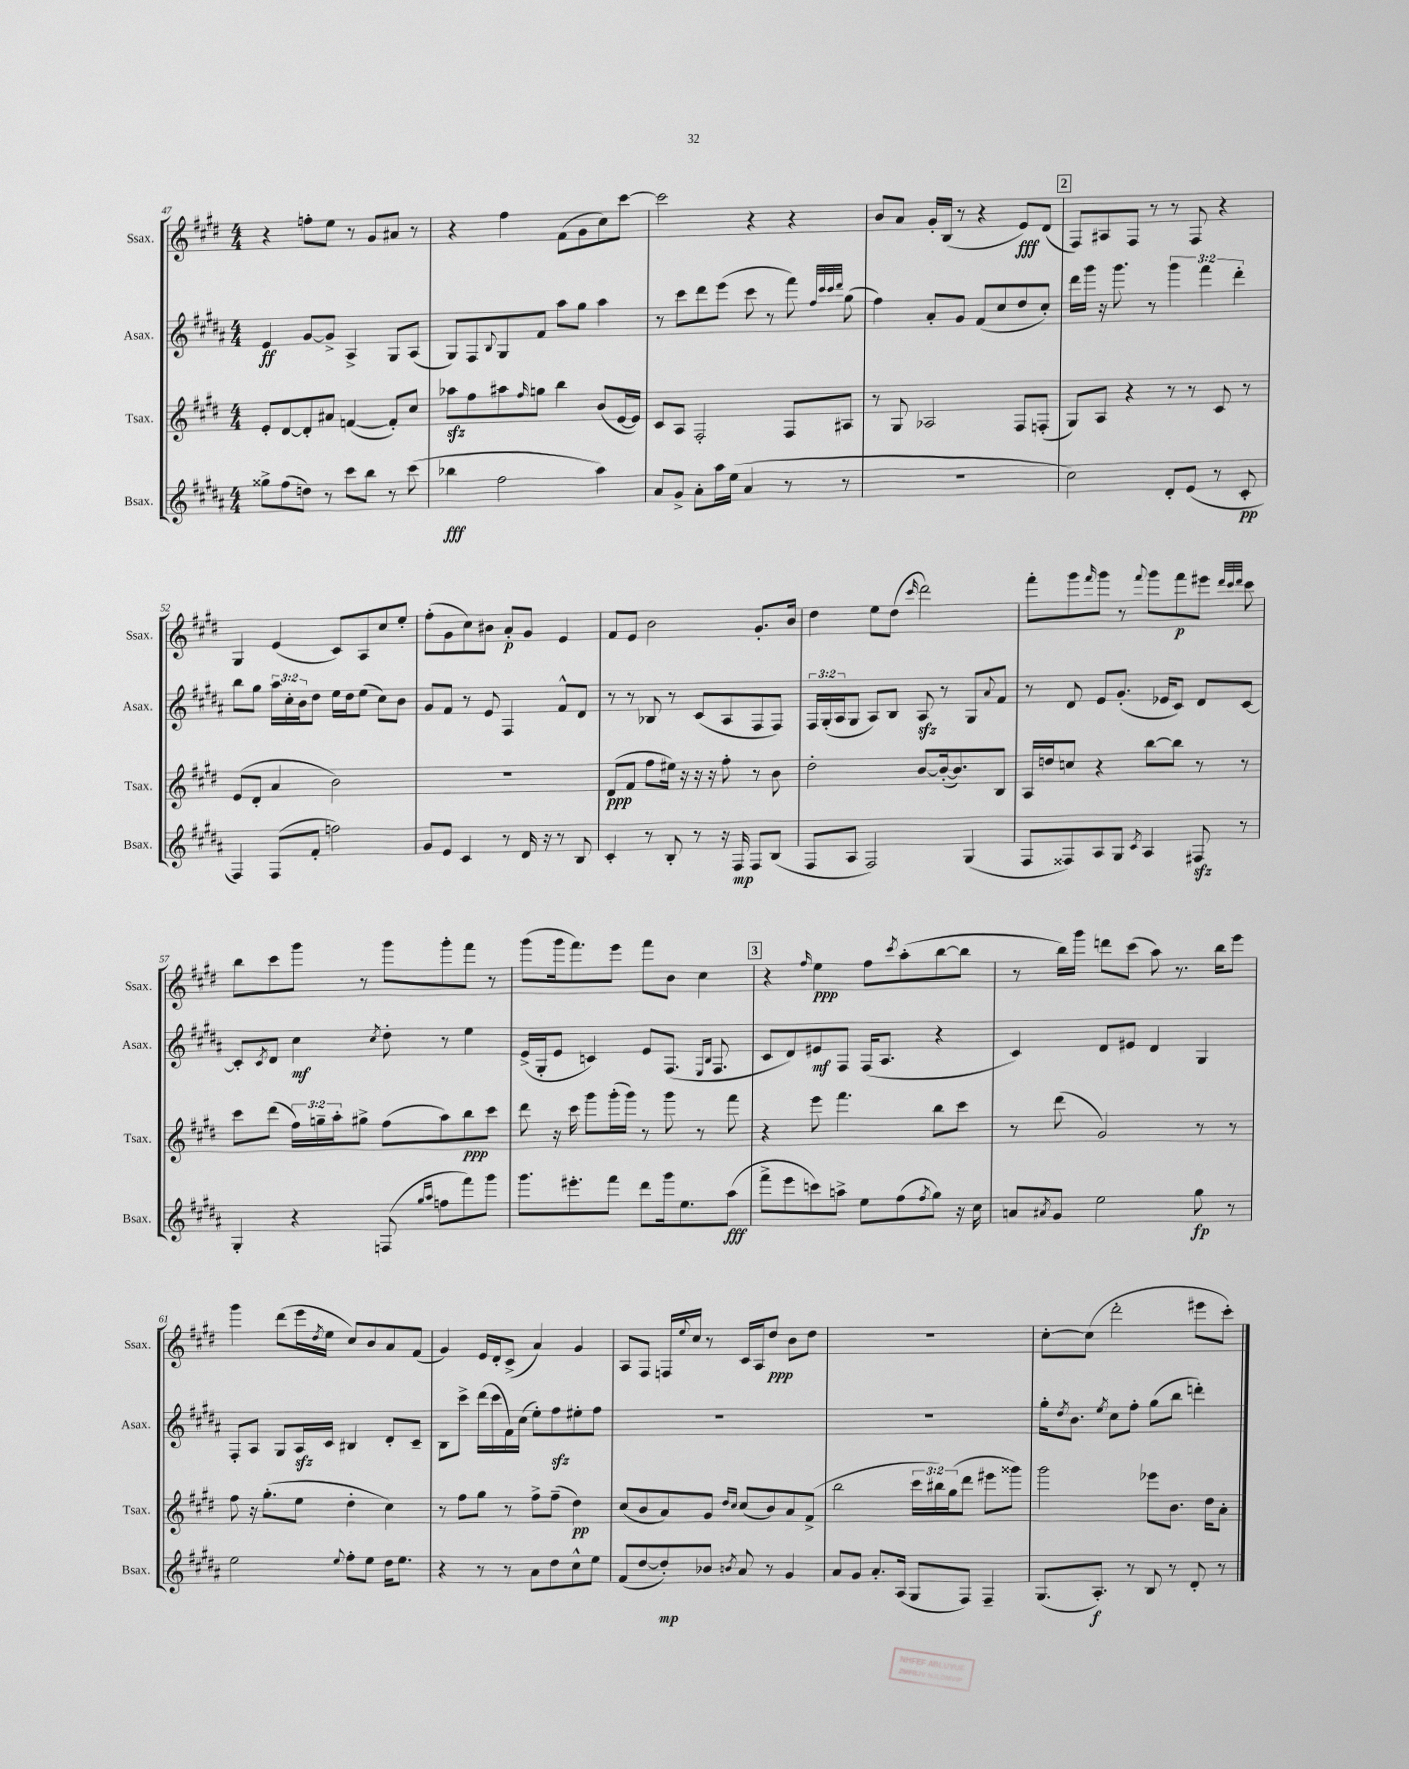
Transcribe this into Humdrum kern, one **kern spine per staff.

**kern	**kern	**kern	**kern
*staff4	*staff3	*staff2	*staff1
*clefG2	*clefG2	*clefG2	*clefG2
*k[f#c#g#d#a#]	*k[f#c#g#d#]	*k[f#c#g#d#a#]	*k[f#c#g#d#]
*M4/4	*M4/4	*M4/4	*M4/4
8gg##^\L	8e'/L	4e/	4r
(8ff#\	[8d#/	.	.
8dd\J)	8d#'/]	[8g#/L	8ff'\L
8r	8a#/J	8g#^/]J	8ee\J
8ccc#\L	([4f/	4A#^/	8r
8bb\J	.	.	8g#/L
8r	8f'/]L)	8G#/L	8a#/J
(8ccc#\	8cc#/J	(8A#/J	8r
=	=	=	=
4bb-\	8aa-\L	8G#/L)	4r
.	8ff#\	8F#/	.
.	.	8qqB/	.
2ff#\	8aa#\	8G#/	4ff#\
.	16qqff#/	.	.
.	8gg\J	8f#/J	.
.	4bb\	8aa#\L	(8f#\L
.	.	8gg#\J	8g#\
4aa#\)	(8b/L	4aa#\	8cc#\)
.	[16e/L	.	[8ccc#\J
.	16e/]JJ)	.	.
=	=	=	=
8a#/L	8c#/L	8r	2ccc#\]
8g#^/J	8A/J	8ccc#\L	.
8a#'\L	2F#'/	8ddd#\	.
16aa#\L	.	(8eee\J	.
(16ee\JJ	.	.	.
4a#/	.	8ccc#\	4r
.	.	8r	.
8r	8F#/L	8fff#\)	4r
.	.	32qqff#/LLL	.
.	.	32qqccc#/	.
.	.	32qqccc#/	.
.	.	32qqddd#/JJJ	.
8r	8A#/J	(8gg#\	.
=	=	=	=
1r	8r	4ff#\)	8b/L
.	8G#/	.	8a/J
.	2A-/	8a#'/L	16g#'/LL
.	.	.	(16B/JJ
.	.	8g#/J	8r
.	.	(8f#/L	4r
.	.	8cc#/	.
.	8F#/L	8dd#/	8e/L)
.	(8F'/J	8cc#'/J)	(8d#/J
=	=	=	=
2cc#\)	8G#/L)	16ddd#\LL	8F#/L)
.	.	16ggg#\JJ	.
.	8A/J	16r	8A#/
.	.	8.ggg#\	.
.	4r	.	8F#/J
.	.	8r	8r
8d#'/L	8r	6ggg#\	8r
(8e/J	8r	.	8F#/
.	.	6fff#\	.
8r	8c#/	.	4r
.	.	6ddd#'\	.
8c#'/	8r	.	.
=	=	=	=
4F#/)	(8e/L	8bb\L	4G#/
.	8d#'/J	8gg#\J	.
(8F#/L	4a/	24aa#\LL	(4e/
.	.	24cc#'\	.
.	.	24b\J	.
8f#'/J	.	8dd#\J	.
2ff\)	2b\)	16ee\LL	8c#/L)
.	.	16dd#\J	.
.	.	(8ee\J	8A/
.	.	8cc#\L)	8cc#/
.	.	8b\J	8ee'/J
=	=	=	=
8g#/L	1r	8g#/L	(8ff#'\L
8e/J	.	8f#/J	8g#\
4c#/	.	8r	8cc#\)
.	.	8e/	8b#\J
8r	.	4F#/	8a'/L
16d#/	.	.	8g#/J
16r	.	.	.
8r	.	8f#^^/L	4e/
8B/	.	8d#/J	.
=	=	=	=
4c#'/	(8d#/L	8r	8f#/L
.	8f#/J	8r	8e/J
8r	8ff#\L	8B-/	2b\
8B'/	16ee#\Jk)	8r	.
.	16r	.	.
8r	16r	(8c#/L	.
.	16r	.	.
16r	8ff#'\	8A#/	.
16F#/	.	.	.
8F#/L	8r	8F#/	8.g#'/L
(8B/J	8b\	8F#/J)	.
.	.	.	16b/Jk
=	=	=	=
8F#/L	2dd#'\	24F#/LL	4dd#\
.	.	(24G#'/	.
.	.	24A#/J	.
8A#/J	.	8G#/J	.
2F#/)	.	8A#/L)	8ee\L
.	.	8B/J	(8dd#\J
.	.	.	16qqccc#/
.	[8b/L	8A#/	2ddd#\)
.	(16b'/_k	8r	.
.	8.b/])	.	.
(4G#/	.	8G#/L	.
.	.	8qqa#/	.
.	8B/J	8f#/J	.
=	=	=	=
8F#/L	16A/LL	8r	8fff#'\L
.	16dd/J	.	.
8F##/)	8cc/J	8d#/	8ggg#\
.	.	.	16qqfff#/
8A#/	4r	8e/L	8ggg#\J
8G#/J	.	(8.g#'/J	8r
8qc#/	.	.	8qqfff#/
4A#/	[8bb\L	.	8ggg#\L
.	.	16e-/LK	.
.	8bb\]J	8c#/J)	8fff#\
8F#/	8r	8d#/L	8eee#\J
.	.	.	32qqddd#/LLL
.	.	.	32qqccc#/
.	.	.	32qqddd#/JJJ
8r	8r	[8c#/J	8ccc#\
=	=	=	=
4G#'/	8ccc#\L	8c#'/]L	8bb\L
.	.	8qc#/	.
.	(8ddd#\J	8d#/J	8ccc#\
4r	24ff#\LL)	4cc#\	8ggg#\J
.	24gg~\	.	.
.	24aa'\J	.	.
.	8gg#^\J	.	8r
.	.	8qcc#/	.
(8F/	(8ff#\L	8dd#'\	8ggg#\L
16qqgg#/LL	.	.	.
16qqaa#/JJ	.	.	.
8ff\L	8aa\)	8r	8ggg#'\
8fff#\)	8bb\	4ee\	8fff#\J
8ggg#\J	8ccc#\J	.	8r
=	=	=	=
8.ggg#\L	8ddd#\	(16e^/LL	(8ggg#\L
.	.	16G#'/J	.
.	16r	8e/J	16ggg#\k
8.eee#'\	16ccc#\	.	8.fff#\)
.	8ggg#\L	4c/)	.
8fff#\J	(16ggg#'\L	.	8eee\J
.	16ggg#\JJ)	.	.
8ddd#\L	8r	8e/L	8fff#\L
16ggg#\k	8ggg#\	(8.F#/J	8b\J
8.ee\	.	.	.
.	8r	.	4cc#\
.	.	16qqE/LL	.
.	.	16qqB/JJ	.
.	.	8.F#/	.
(8aa#\J	8fff#\	.	.
=	=	=	=
8fff#^\L	4r	8c#/L	4r
8eee\	.	8d#/)	.
.	.	.	16qqff#/
8ccc\)	8eee\	8e#/	4ee\
8aa^\J	4.fff#\	8F#/J	.
8ee\L	.	(16F#/LK	8ff#\L
.	.	8.A#/J	.
.	.	.	8qccc#/
(8ff#\	.	.	(8aa'\
8qff#/	.	.	.
8gg#\J)	8bb\L	4r	[8bb\
16r	8ccc#\J	.	8bb\]J
16cc#\	.	.	.
=	=	=	=
8a/L	8r	4c#/)	8r
8qa#/	.	.	.
8g#/J	(8ddd#\	.	16bb\LL)
.	.	.	16ggg#\JJ
2ee\	2g#/)	8d#/L	8ddd\L
.	.	8e#/J	(8ccc#\J
.	.	4d#/	8aa\)
.	.	.	8.r
8gg#\	8r	4G#/	.
.	.	.	16bb\LK
8r	8r	.	8eee\J
=	=	=	=
2ee\	8ff#\	8F#'/L	4ggg#\
.	16r	8A#/J	.
.	(8.gg#'\L	.	.
.	.	8G#/L	(8ddd#\L
.	8ee\J	16A#/L	16eee\L
.	.	.	8qdd#/
.	.	16c#/JJ	16ee\JJ
8qqee/	.	.	.
8ff#'\L	4dd#'\	4B#/	8cc#/L)
8ee\J	.	.	8b/
16dd#\LK	4cc#\)	8d#'/L	8a/
8.ee\J	.	.	.
.	.	8c#~/J	(8f#/J
=	=	=	=
4r	8r	8B\L	4g#/)
.	8ff#\L	8ccc#^\J	.
8r	8gg#\J	(16ddd#\LL	16e/LL
.	.	16ccc#\	16d#'/J
8r	8r	16f#\)	(8c#^/J
.	.	(16cc#\JJ	.
8a#\L	8ff#^\L	8ee'\L)	4a/)
8dd#\	(8ff#~\J	8ff#\	.
8cc#^^\	4dd#\)	8ee#'\	4g#/
8ee\J	.	8ff#\J	.
=	=	=	=
(8f#/L	(8cc#/L	1r	8A/L
[8dd#/	8b/	.	8F#/J
8dd#'/])	8a/)	.	16F/LL
.	.	.	8qqee/
.	.	.	16cc#/JJ
8b-/J	8g#/J	.	8r
.	16qqdd#/LL	.	.
8qb/	16qqcc#/JJ	.	.
8a#/	(8cc#/L	.	16c#/LL
.	.	.	16A/J
8r	8b/)	.	8dd#/J
4g#/	8a/	.	8b\L
.	(8f#^/J	.	8dd#\J
=	=	=	=
8a#/L	2bb\	1r	1r
8g#/J	.	.	.
8.a#'/L	.	.	.
(16A#/Jk	.	.	.
8G#/L	24ccc#\LL	.	.
.	24bb#\)	.	.
.	(24gg#\J	.	.
8F#/J)	8ddd#\J	.	.
4F#~/	8eee#\L	.	.
.	8ggg##\J)	.	.
=	=	=	=
(8.G#/L	2ggg#\	16gg#'\LK	[8cc#'\L
.	.	8qdd#/	.
.	.	8.b\J	.
.	.	.	(8cc#\]J
8.A#'/J)	.	.	.
.	.	8qee/	.
.	.	8cc#\L	2ddd#'\
8r	.	8ff#'\J	.
8B/	8eee-\L	(8gg#\L	.
8r	8.b\J	8bb\J	.
8d#'/	.	4ddd'\)	8eee#\L
.	16dd#\LK	.	.
8r	8a'\J	.	8ccc#'\J)
==	==	==	==
*-	*-	*-	*-
